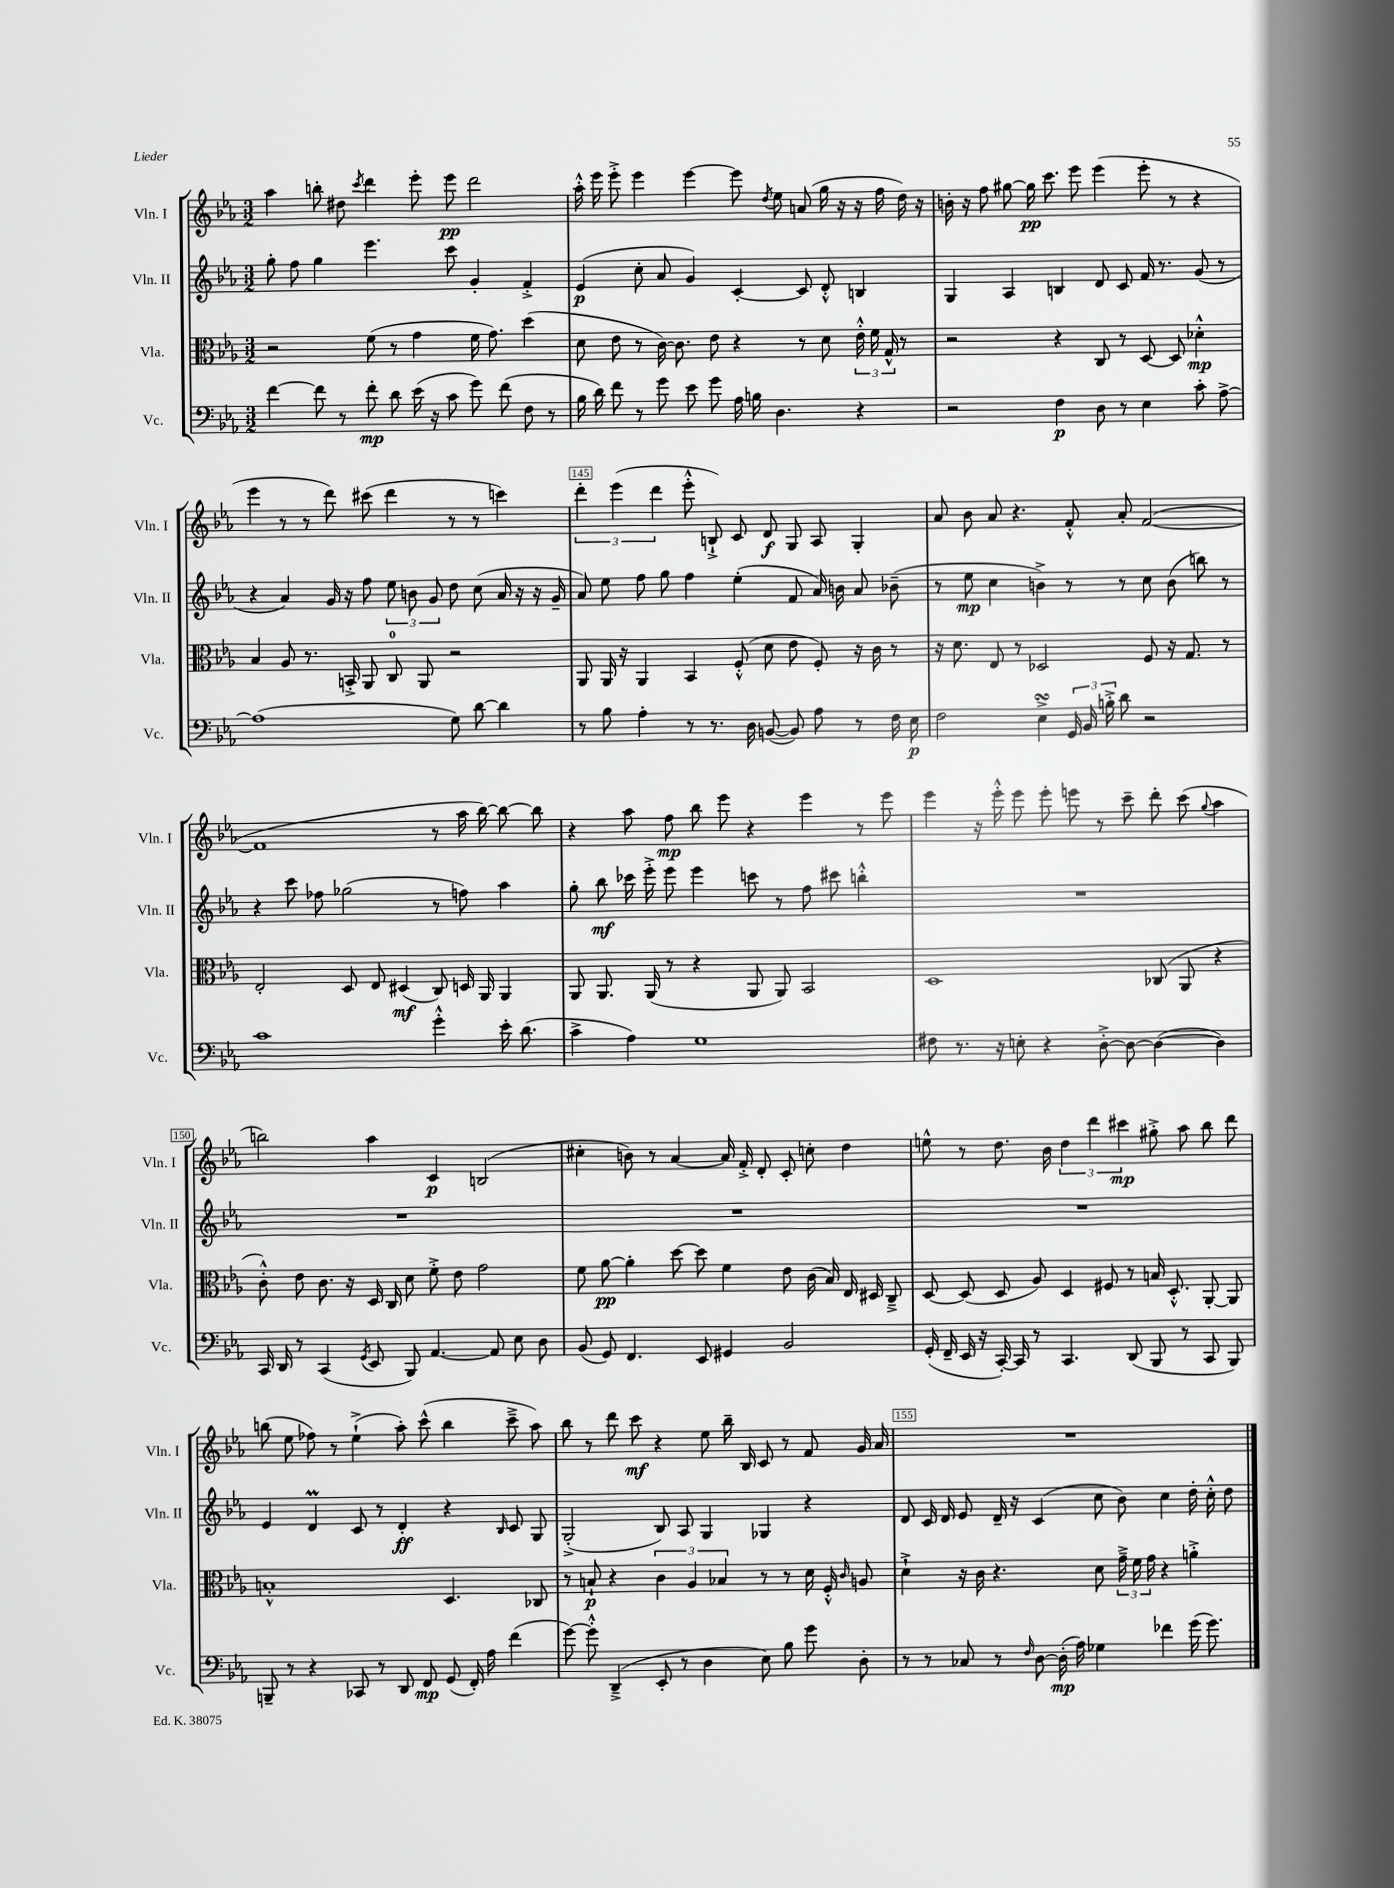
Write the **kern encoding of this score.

**kern	**kern	**kern	**kern
*staff4	*staff3	*staff2	*staff1
*clefF4	*clefC3	*clefG2	*clefG2
*k[b-e-a-]	*k[b-e-a-]	*k[b-e-a-]	*k[b-e-a-]
*M3/2	*M3/2	*M3/2	*M3/2
[4f\	2r	8gg'\	4aa-\
.	.	8ff\	.
8f\]	.	4gg\	8bb'\
8r	.	.	8dd#\
.	.	.	8qccc/
8f'\	(8f\	4.eee-\	4ddd\
8d\	8r	.	.
(16e-\	4g\	.	8eee-'\
16r	.	.	.
8c\	.	8ccc\	8eee-\
8g\)	16f\	4g'/	2ddd\
.	8.g\)	.	.
(8f\	.	.	.
8F\	(4dd\	4f'^/	.
8r	.	.	.
=	=	=	=
16B-\	8d\	(4e-/	16aa-'^^\
16d\)	.	.	16eee-\
8f\	8e-\	.	8eee-'^\
8r	8r	8cc'\	4eee-\
8g\	[16c\)	8a-/	.
.	8.c\]	.	.
8e-\	.	4g/)	[4eee-\
8g\	8e-\	.	.
16A-\	4r	[4c'/	8eee-\]
16B\	.	.	.
.	.	.	8qdd/
4.D\	.	.	8ee-\
.	8r	8c/]	(8a/
.	8d\	8d'^^/	16gg\
.	.	.	16r
4r	24e-'^^\	4B/	16r
.	24f\	.	.
.	.	.	16ff\
.	24G^^/	.	.
.	8r	.	16dd\)
.	.	.	16r
=	=	=	=
2r	2r	4G/	16b'\
.	.	.	16r
.	.	.	8ff\
.	.	4A-/	[8gg#\
.	.	.	16gg#\]
.	.	.	8.ccc\
4F\	4r	4B/	.
.	.	.	8eee-\
8D\	8C/	8d/	(4eee-\
8r	8r	8c/	.
4E-\	[8D/	16f/	8eee-'\
.	.	8.r	.
.	8D/]	.	8r
8c'\	4d-'^^\	(8g/	4r
[8A-^\	.	8r	.
=	=	=	=
(1A-]	4B-/	4r	4eee-\
.	8A-/	4a-/)	8r
.	8.r	.	8r
.	.	16g/	8ddd\)
.	16BB'^/	16r	.
.	8AA-/	8ff\	(8ccc#\
.	8C/	12ee-\	4ddd\
.	.	12b\	.
.	8AA-/	.	.
.	.	12g/	.
8G\)	2r	8dd\	8r
[8d\	.	(8cc\	8r
4d\]	.	16a-/	4ccc\)
.	.	16r	.
.	.	16r	.
.	.	16g~/	.
=	=	=	=
8r	8AA-/	8a-/)	6ddd'\
8B-\	16AA-/	8ee-\	.
.	.	.	(6eee-\
.	16r	.	.
4A-'\	4AA-/	8ff\	.
.	.	.	6ddd\
.	.	8gg\	.
8r	4BB-/	4ff\	8eee-'^^\
8.r	.	.	8B`^/)
.	(8F'^^/	(4ee-'\	8c/
16D\	.	.	.
([8BB/	8d\	.	8d/
8BB/])	8e-\	8f/	8G/
8A-\	8F'/)	16a-/)	8A-/
.	.	16b\	.
8r	16r	8a-/	4G'/
.	16c\	.	.
16F\	8r	(8b-~\	.
16E-\	.	.	.
=	=	=	=
2F\	16r	8r	8a-/
.	8.d\	.	.
.	.	8ee-\	8b-\
.	8E-/	4cc\	8a-/
.	8r	.	4.r
4E-^\	2D-/	4b^\)	.
24GG/	.	8r	8f'^^/
24BB-/	.	.	.
24B'^\	.	.	.
8d\	.	8r	8a-'/
2r	8F/	8cc\	([2f/
.	16r	(8b\	.
.	8.G/	.	.
.	.	8bb\)	.
.	8r	8r	.
=	=	=	=
1c	2E-'/	4r	1f]
.	.	8ccc\	.
.	.	8ff-\	.
.	8D/	(2gg-\	.
.	8E-/	.	.
.	(4D#/	.	.
4g'^^\	8C/)	8r	8r
.	16D/	8ff\)	16aa-\
.	16AA-/	.	[16bb-\)
16e-'\	4AA-/	4aa-\	8bb-\_
(8.d\	.	.	.
.	.	.	8bb-\]
=	=	=	=
4c^\	8AA-/	8gg'\	4r
.	8.AA-/	8bb-\	.
4A-\)	.	16ccc-\	8aa-\
.	(16AA-/	16eee-'^\	.
.	8r	8eee-\	8ff\
1G	4r	4eee-\	8bb-\
.	.	.	8eee-\
.	8AA-/	8ccc\	4r
.	8AA-/)	8r	.
.	2BB-/	8ff\	4eee-\
.	.	8ccc#\	.
.	.	4bb'^^\	8r
.	.	.	8eee-\
=	=	=	=
8F#\	1D	1.r	4eee-\
8.r	.	.	.
.	.	.	16r
16r	.	.	16eee-'^^\
8E'\	.	.	8eee-\
4r	.	.	8eee-'\
.	.	.	8eee\
[8D'^\	.	.	8r
8D\_	.	.	8ccc~\
(4D\_	(8C-/	.	8ddd'\
.	8AA-/	.	(8ccc\
.	.	.	8qqgg/
4D\])	4r	.	4aa-\
=	=	=	=
16CC/	8c'^^\)	1.r	2bb\)
16DD/	.	.	.
8r	8e-\	.	.
(4CC/	8.c\	.	.
.	16r	.	.
8qGG/	.	.	.
8EE-/	16D/	.	4aa-\
.	16C/	.	.
8BBB-/)	8d\	.	.
[4.AA-/	8f'^\	.	4c/
.	8e-\	.	.
.	2g\	.	(2B/
8AA-/]	.	.	.
8E-\	.	.	.
8D\	.	.	.
=	=	=	=
(8BB-/	8f\	1.r	4cc#'\
8GG/)	[8a-\	.	.
4.FF/	4a-'\]	.	8b\)
.	.	.	8r
.	[8dd\	.	[4a-/
8EE-/	8dd\]	.	.
4GG#/	4f\	.	16a-/]
.	.	.	16f'^/
.	.	.	8d'/
2BB-/	8e-\	.	8c'/
.	(16c\	.	8cc'\
.	16B-/)	.	.
.	16E-/	.	4dd\
.	16D#/	.	.
.	8C~^/	.	.
=	=	=	=
(16GG'/	[8D/	1.r	8ee^^\
16FF~/	.	.	.
16EE-/	(8D/]	.	8r
16r	.	.	.
[16CC'/)	8D/	.	8.dd\
16CC/]	.	.	.
8r	8A-/)	.	.
.	.	.	16b-\
4.CC/	4D/	.	6dd\
.	.	.	6ddd\
.	8F#/	.	.
.	.	.	6ccc#\
(8DD/	8r	.	.
8BBB-/	16B/	.	8gg#'^\
.	8.D'^^/	.	.
8r	.	.	8aa-\
8CC/	[8AA-'/	.	8bb-\
8BBB-/)	8AA-/]	.	8ddd\
=	=	=	=
8BBB~/	1B'^^	4e-/	(8bb\
8r	.	.	8ee-\
4r	.	4d/	8ff-\)
.	.	.	8r
8CC-/	.	8c/	(4ee-`^\
8r	.	8r	.
8DD/	.	4d'/	8aa-'\)
8FF/	.	.	(8ccc^^\
(8GG/	4.D/	4r	4bb\
16FF'/)	.	.	.
16A-\	.	.	.
.	.	16qqB-/	.
(4f\	.	8c/	8ccc~^\
.	8C-/	8G/	8aa-\)
=	=	=	=
[8g\)	8r	(2G'^/	8bb-\
8g'^^\]	8B`/	.	8r
(4DD~^/	4r	.	8ddd\
.	.	.	8ccc\
8EE-'/	6c\	8B-/)	4r
8r	.	8A-/	.
.	6A-/	.	.
4D\	.	4G/	8ee-\
.	6B-/	.	.
.	.	.	16bb-~\
.	.	.	16B-/
8E-\)	8r	4G-/	8c/
8B-\	8r	.	8r
8g\	16d\	4r	8f/
.	16F'^^/	.	.
.	16qqc/	.	.
8D'\	8A/	.	16g/
.	.	.	16a-/
=	=	=	=
8r	4d`^\	8d/	1.r
8r	.	16c/	.
.	.	16d/	.
8C-/	16r	8e-/	.
.	16c\	.	.
8r	4.r	16d~/	.
.	.	16r	.
16qqF/	.	.	.
[8D\	.	(4c/	.
(16D'\]	.	.	.
16A-\)	.	.	.
4G-\	8d\	8cc\	.
.	24g~^\	8b-\)	.
.	24f\	.	.
.	24g\	.	.
4f-\	4r	4cc\	.
(16g\	4a'^\	16dd'\	.
8.g\)	.	16cc'^^\	.
.	.	8dd\	.
==	==	==	==
*-	*-	*-	*-
